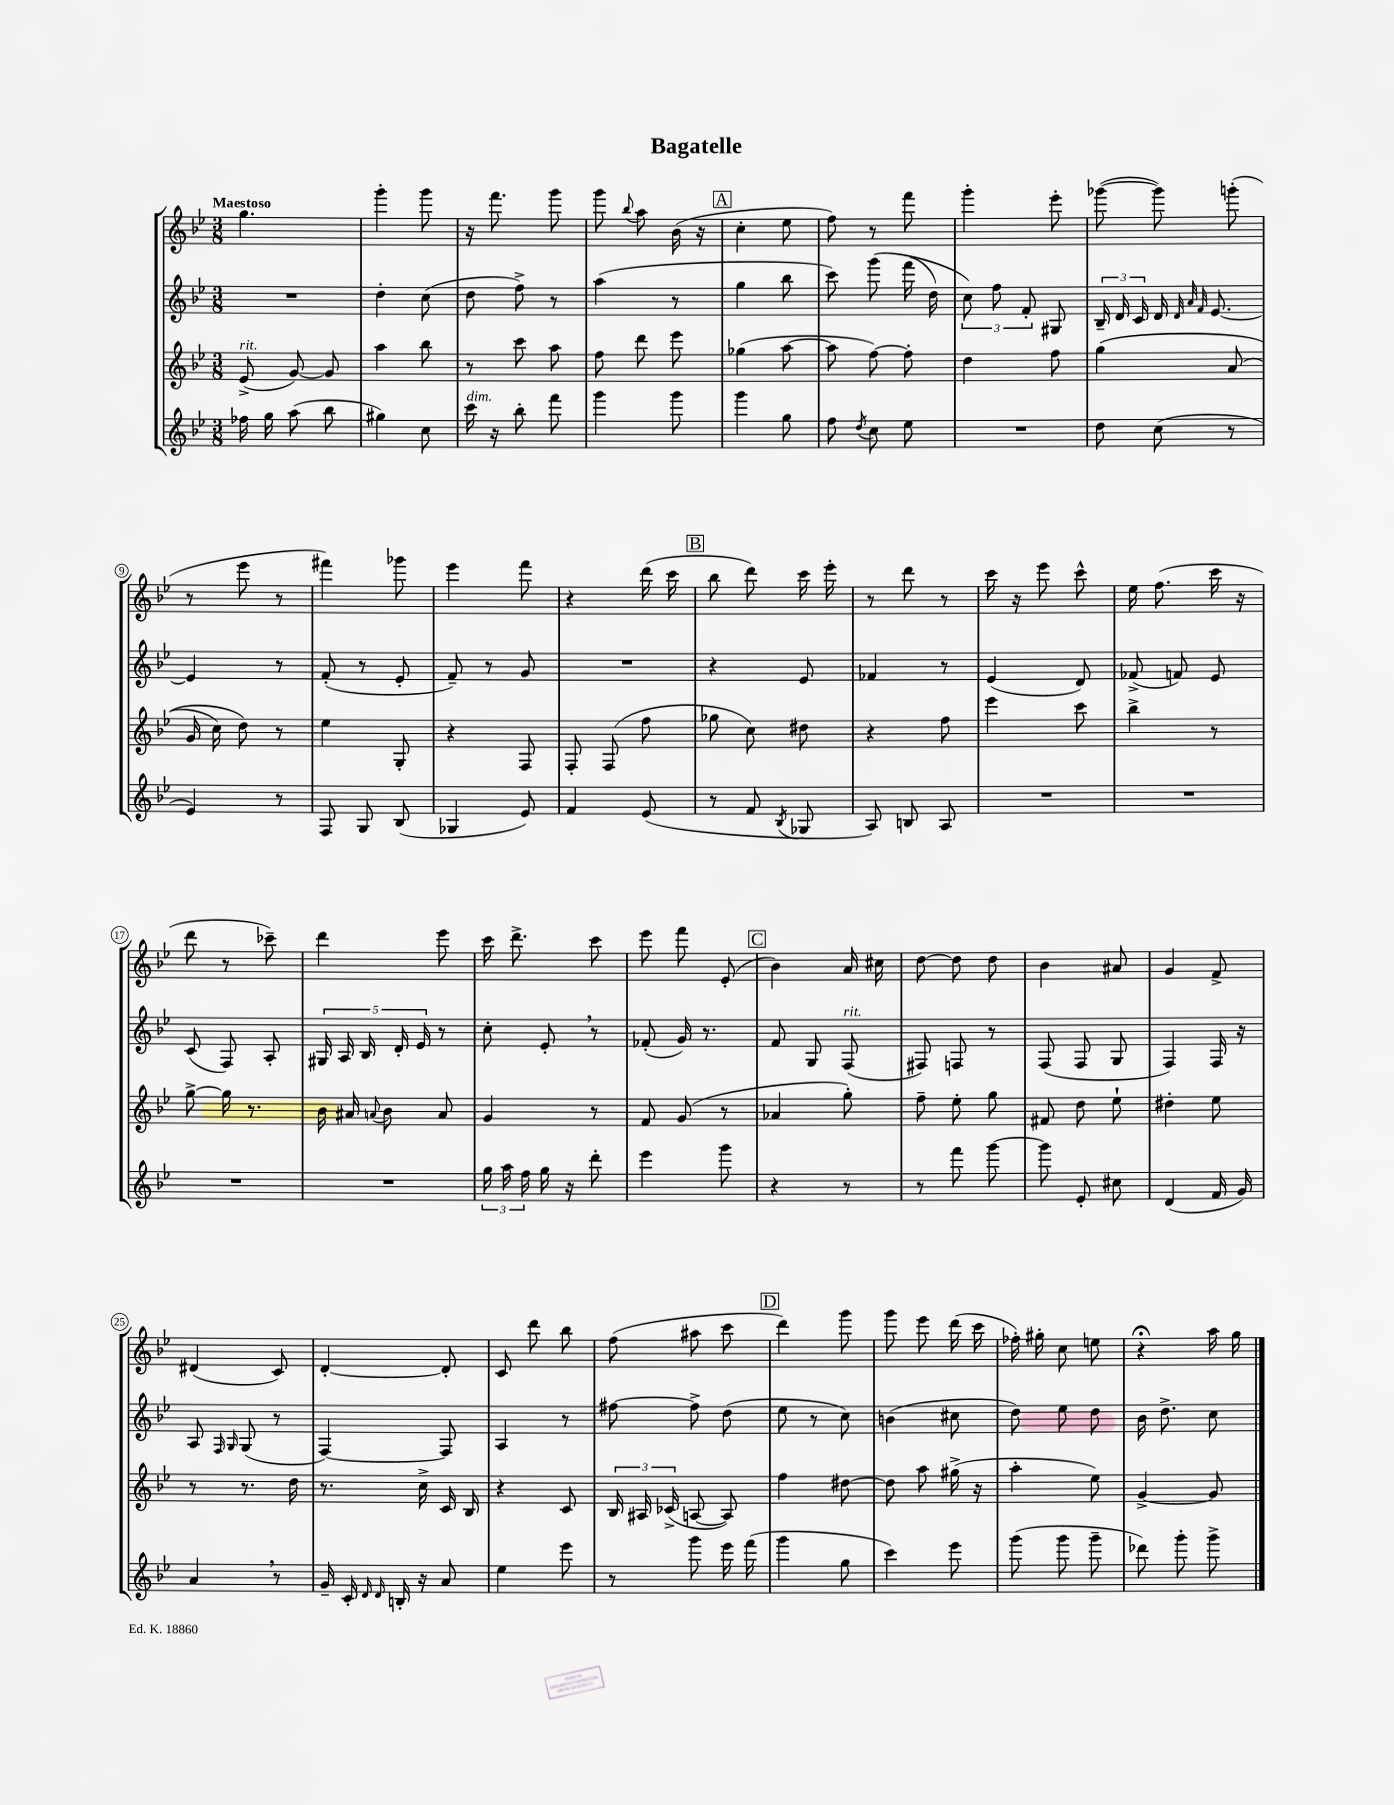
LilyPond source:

\header { title = "Bagatelle" }
<<
\new StaffGroup <<
\new Staff = "s0" {
    \clef treble \key bes \major \numericTimeSignature \time 3/8 \tempo "Maestoso"
    \autoBeamOff g''4. |
    g'''4-. g'''8 |
    r16 f'''8. g'''8 |
    g'''8 \appoggiatura { bes''8 } a''8 bes'16( r16 |
    \mark \markup { \box "A" } c''4-. ees''8 |
    f''8) r8 f'''8 |
    g'''4-. ees'''8-. |
    ges'''8~( ges'''8) g'''8-.( |
    r8 ees'''8 r8 |
    fis'''4) ges'''8 |
    ees'''4 f'''8 |
    r4 d'''16( c'''16 |
    \mark \markup { \box "B" } bes''8 d'''8) c'''16 ees'''16-. |
    r8 d'''8 r8 |
    c'''16 r16 ees'''8 c'''8-^ |
    ees''16 f''8.( c'''16 r16 |
    d'''8 r8 ces'''8--) |
    d'''4 ees'''8 |
    c'''16 d'''8.-> c'''8 |
    ees'''8 f'''8 ees'8-.( |
    \mark \markup { \box "C" } bes'4) a'16 cis''16 |
    d''8~ d''8 d''8 |
    bes'4 ais'8 |
    g'4 f'8-> |
    dis'4( c'8) |
    d'4~-. d'8-. |
    c'8 d'''8 bes''8 |
    f''8( ais''8 c'''8 |
    \mark \markup { \box "D" } d'''4) g'''8 |
    g'''8 ees'''8 d'''16( c'''16 |
    fes''16-.) gis''16-. c''8 e''8 |
    r4\fermata a''16 g''16 \bar "|." |
}
\new Staff = "s1" {
    \clef treble \key bes \major \numericTimeSignature \time 3/8
    \autoBeamOff R4. |
    d''4-. c''8( |
    d''8 f''8->) r8 |
    a''4( r8 |
    \mark \markup { \box "A" } g''4 bes''8 |
    c'''8) g'''8\( f'''16( d''16) |
    \tuplet 3/2 { c''8\) f''8 f'8-. } gis8 |
    \tuplet 3/2 { bes16-- d'16 c'16 } d'16 \grace { d'32 a'32 f'32 } ees'8.~ |
    ees'4 r8 |
    f'8-.( r8 ees'8-. |
    f'8--) r8 g'8 |
    R4. |
    \mark \markup { \box "B" } r4 ees'8 |
    fes'4 r8 |
    ees'4( d'8) |
    fes'8->( f'8) ees'8 |
    c'8( f8) a8-. |
    \tuplet 5/4 { gis16 a16 bes16 d'16-. ees'16 } r8 |
    c''8-. ees'8-. \breathe r8 |
    fes'8-.( g'16) r8. |
    \mark \markup { \box "C" } f'8 g8 f8^\markup { \italic "rit." }( |
    fis8) f8 r8 |
    f8( f8 g8 |
    f4) f16 r16 |
    a8 \grace { f16 g16 } g8( r8 |
    f4~) f8 |
    a4 r8 |
    fis''8~ fis''8-> d''8( |
    \mark \markup { \box "D" } ees''8 r8 c''8) |
    b'4( cis''8 |
    d''8) ees''8 d''8 |
    bes'16 d''8.-> c''8 \bar "|." |
}
\new Staff = "s2" {
    \clef treble \key bes \major \numericTimeSignature \time 3/8
    \autoBeamOff ees'8->^\markup { \italic "rit." }( g'8~) g'8 |
    a''4 bes''8 |
    r8 c'''8 a''8 |
    f''8 d'''8 ees'''8 |
    \mark \markup { \box "A" } ges''4( a''8~ |
    a''8 f''8~) f''8-. |
    d''4 f''8 |
    g''4\( a'8( |
    g'16 c''16) d''8\) r8 |
    ees''4 g8-. |
    r4 f8 |
    f8-. f8( f''8 |
    \mark \markup { \box "B" } ges''8 c''8) dis''8 |
    r4 f''8 |
    ees'''4 c'''8 |
    bes''4-> r8 |
    g''8~-> g''16 r8. |
    bes'16 ais'16 \appoggiatura { a'8 } bes'8 a'8 |
    g'4 r8 |
    f'8 g'8( r8 |
    \mark \markup { \box "C" } aes'4 g''8-.) |
    f''8-- ees''8-. g''8 |
    fis'8 d''8 ees''8-! |
    dis''4-. ees''8 |
    r8 r8. d''16 |
    r8. c''16-> c'16 bes16 |
    r4 c'8 |
    \tuplet 3/2 { bes16 ais16 ces'16->( } a8~ a8) |
    \mark \markup { \box "D" } f''4 dis''8~ |
    dis''8 a''8 gis''16->( r16 |
    a''4-. ees''8) |
    g'4~-> g'8 \bar "|." |
}
\new Staff = "s3" {
    \clef treble \key bes \major \numericTimeSignature \time 3/8
    \autoBeamOff fes''16 g''16 a''8( bes''8 |
    gis''4) c''8 |
    c'''16^\markup { \italic "dim." } r16 bes''8-. f'''8 |
    g'''4 g'''8 |
    \mark \markup { \box "A" } g'''4 g''8 |
    f''8 \acciaccatura { d''8 } c''8 ees''8 |
    R4. |
    d''8 c''8( r8 |
    ees'4) r8 |
    f8 g8 bes8( |
    ges4 ees'8) |
    f'4 ees'8( |
    \mark \markup { \box "B" } r8 f'8 \acciaccatura { bes8 } ges8 |
    a8) b8 a8 |
    R4. |
    R4. |
    R4. |
    R4. |
    \tuplet 3/2 { g''16 a''16 f''16 } g''16 r16 d'''8-. |
    ees'''4 g'''8 |
    \mark \markup { \box "C" } r4 r8 |
    r8 f'''8 g'''8~ |
    g'''8 ees'8-. cis''8 |
    d'4( f'16 g'16) |
    a'4 \breathe r8 |
    g'16-- c'16-. \grace { d'16 d'16 } b16-. r16 a'8 |
    ees''4 ees'''8 |
    r8 g'''8 ees'''16 f'''16( |
    \mark \markup { \box "D" } g'''4 g''8 |
    c'''4) ees'''8 |
    g'''8( g'''8 g'''8-- |
    des'''8) g'''8-. g'''8-> \bar "|." |
}
>>
>>
\layout { \context { \Score \override BarNumber.stencil = #(make-stencil-circler 0.1 0.3 ly:text-interface::print) } }
